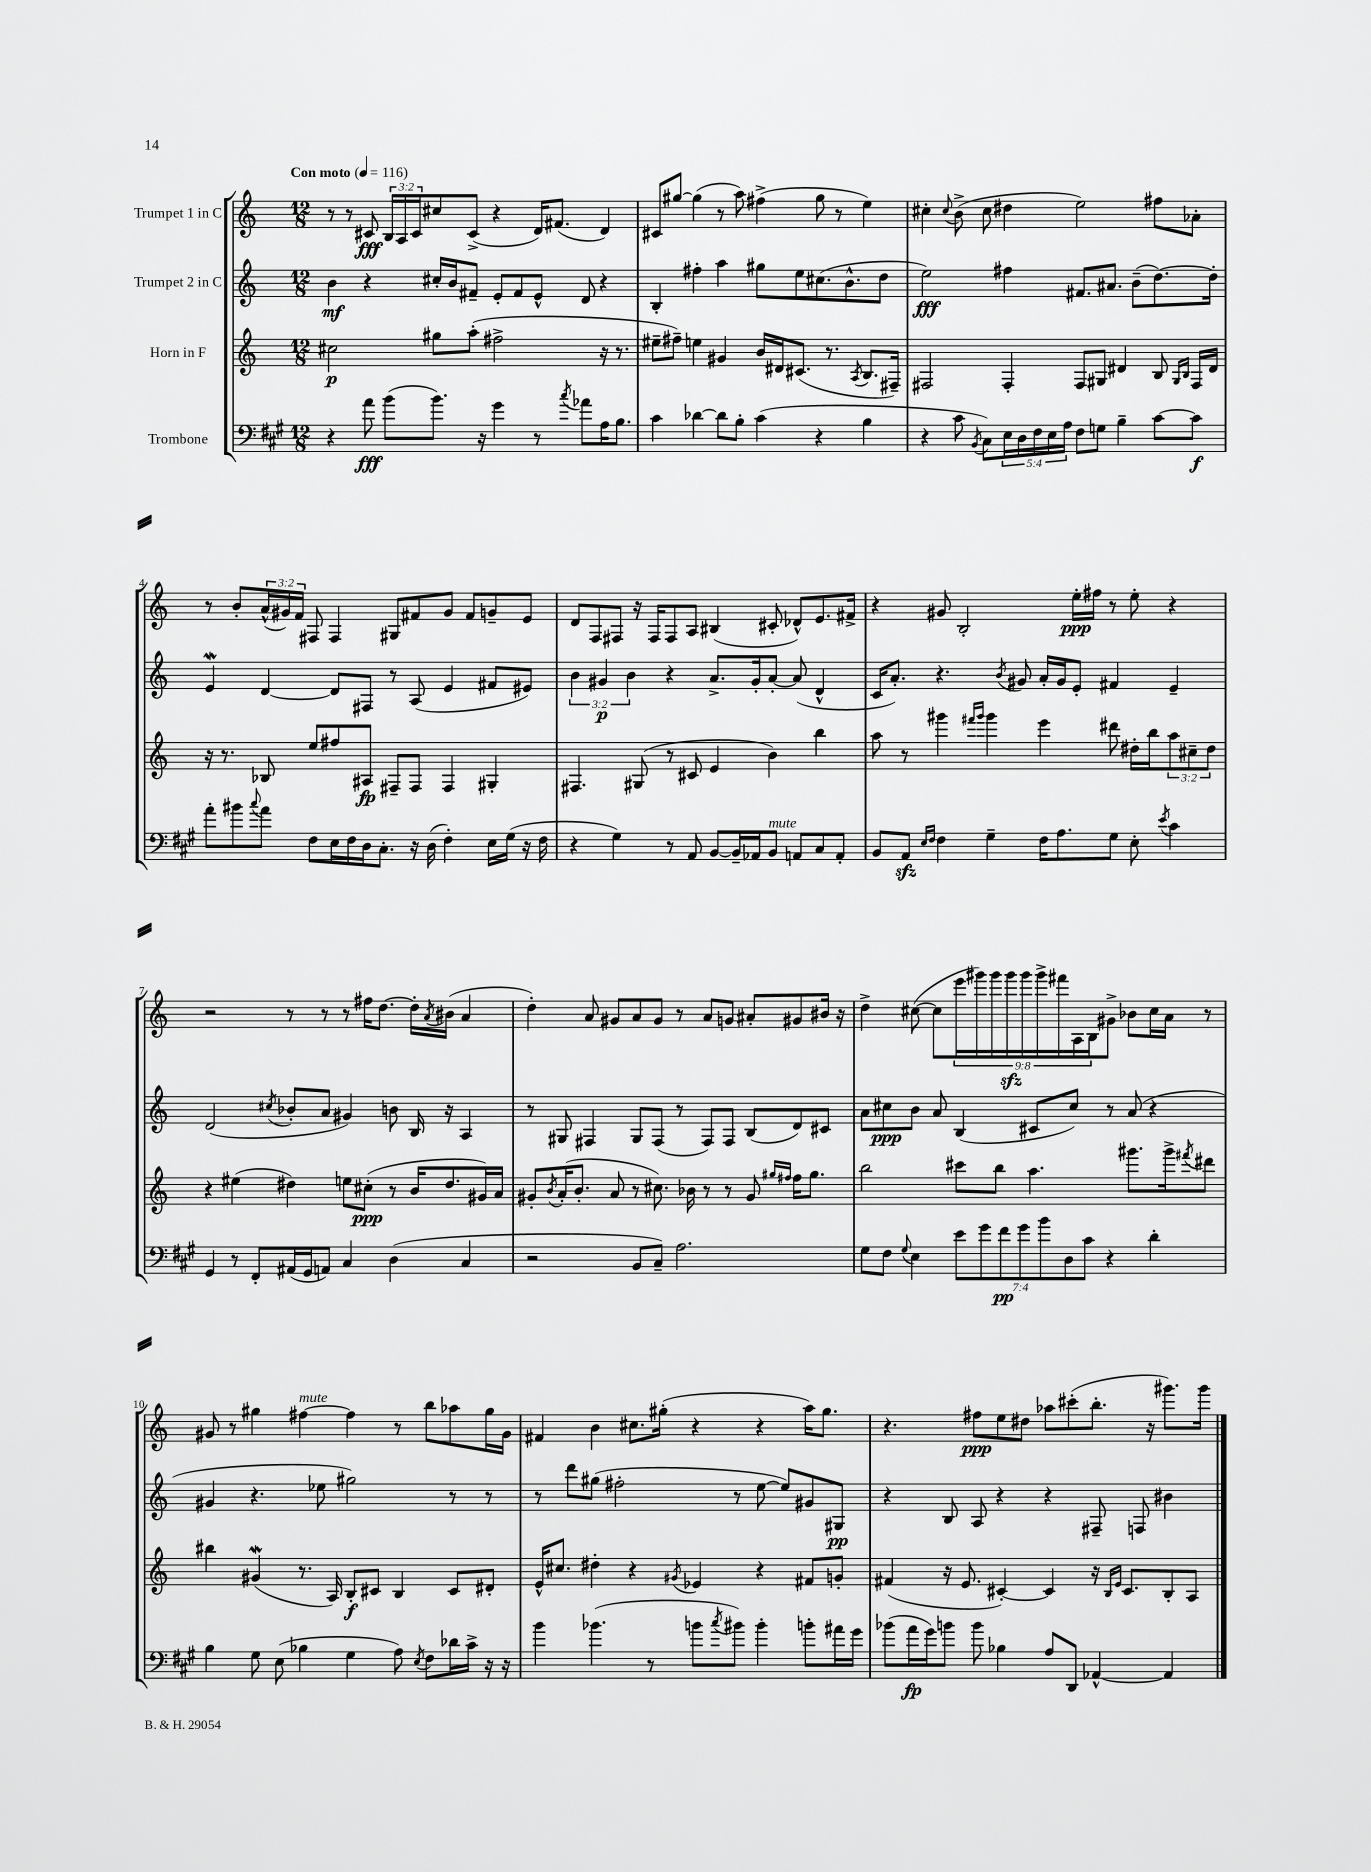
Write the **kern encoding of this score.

**kern	**kern	**kern	**kern
*staff4	*staff3	*staff2	*staff1
*clefF4	*clefG2	*clefG2	*clefG2
*k[f#c#g#]	*k[]	*k[]	*k[]
*M12/8	*M12/8	*M12/8	*M12/8
*MM116	*MM116	*MM116	*MM116
4r	2cc#	4b	8r
.	.	.	8r
8a	.	4r	8c#
(8b	.	.	24B
.	.	.	24A
.	.	.	24c#
8.b)	8gg#	16cc#'	8cc#
.	.	16b	.
.	(8aa'	8f#~	(8c#^
16r	.	.	.
4g#	2ff#^	8e'	4r
.	.	8f#	.
8r	.	8e^^	16d)
.	.	.	(8.f#
8qcc#	.	.	.
8a-	.	8d	.
16A	16r	4r	4d)
8.B	8.r	.	.
=	=	=	=
4c#	8ee#~	4B'	8c#
.	8ff#~)	.	[8gg#
[4d-	4ee	4ff#'	(4gg#]
8d-]	4g#	4aa	8r
8B'	.	.	8aa)
(4c#	16b	8gg#	(4ff#^
.	16d#	.	.
.	(8.c#	8ee	.
4r	.	(8.cc#	8gg#
.	8.r	.	.
.	.	.	8r
.	.	8.b^^	.
.	8qA	.	.
4B	8.B	.	4ee)
.	.	8dd	.
.	16F#~)	.	.
=	=	=	=
4r	2F#	2ee)	4cc#'
.	.	.	8qqcc#
8c#	.	.	(8b^
8qBB	.	.	.
8C#)	.	.	8cc#
20E	4F#'	4ff#	4dd#
20D	.	.	.
20F#	.	.	.
20E	.	.	.
20A	.	.	.
8F#	8F#	8.f#	2ee)
8G	8G#	.	.
.	.	8.a#	.
4B~	4d#	.	.
.	.	(8b~	.
[8c#	8B	[8.dd)	8ff#
.	16qqG#	.	.
.	16qqB	.	.
8c#]	16F#	.	8a-'
.	16d#	16dd']	.
=	=	=	=
8a'	16r	4e	8r
.	8.r	.	.
8b#	.	.	8b'
8qqcc#	.	.	.
8a	8B-	[4d	(24a^^
.	.	.	24g#)
.	.	.	24f
8F#	8ee	.	8F#
16E	8ff#	8d]	4F#
16F#	.	.	.
16D	8A#	8F#	.
8.C#'	.	.	.
.	8F#~	8r	8G#
16r	8F#	(8A	8f#
(16D	.	.	.
4F#')	4F#	4e	8g#
.	.	.	8f#
16E	4G#'	8f#	8g~
(16G#	.	.	.
16r	.	8e#)	8e
16F#	.	.	.
=	=	=	=
4r	4.F#	6b	8d
.	.	.	8F
.	.	6g#	.
4G#)	.	.	8F#
.	.	6b	.
.	(8G#	.	16r
.	.	.	16F#
8r	8r	4r	8F#
8AA	8c#	.	8A
[8BB	4e	8.a^	(4B#
16BB~]	.	.	.
16AA-	.	16g#'	.
8BB	4b)	[8a'	8c#'
8AA	.	(8a]	8d-^^)
8C#	4bb	4d^^	8.e
8AA'	.	.	.
.	.	.	16f#^
=	=	=	=
8BB	8aa	16c	4r
.	.	8.a')	.
8AA	8r	.	.
16qqE	.	.	.
16qqF#	.	.	.
4F#	4ggg#	4.r	8g#
.	.	.	2B'
.	16qqfff#	.	.
.	16qqggg#	.	.
4G#~	4ggg#	.	.
.	.	8qb	.
.	.	8g#	.
16F#	4eee	16a'	.
8.A	.	16g#	.
.	.	8e'	16ee'
.	.	.	16ff#
8G#	8ddd#	4f#	8r
8E'	16dd#'	.	8ee'
.	16bb	.	.
8qe	.	.	.
4c#	12aa	4e~	4r
.	12cc#~	.	.
.	12dd#	.	.
=	=	=	=
4GG#	4r	(2d	2r
8r	(4ee#	.	.
8FF#'	.	.	.
.	.	8qcc#	.
(16AA#	4dd#)	8b-'	8r
16GG#	.	.	.
8AA)	.	8a	8r
4C#	8ee	4g#)	8r
.	(8cc#'	.	16ff#
.	.	.	[8.dd
(4D	8r	8b	.
.	16b	16B	16dd']
.	.	.	8qa
.	8.dd#	16r	(16b#
4C#	.	4A	4a
.	16g#)	.	.
.	16a	.	.
=	=	=	=
2r	8g#'	8r	4dd')
.	8qb	.	.
.	(16a'	8G#	.
.	8.b'	.	.
.	.	4F#	8a
.	8a	.	8g#
8BB	8r	8G#	8a
8C#~)	8.cc#)	(8F#	8g#
2.A	.	8r	8r
.	16b-	.	.
.	8r	8F#)	8a
.	8r	8F#	8g
.	8g#	(8B	8a#'
.	16qqgg#	.	.
.	16qqff#	.	.
.	16ff#	8d)	8g#
.	8.gg#	.	.
.	.	8c#	16b#
.	.	.	16r
=	=	=	=
8G#	2bb	8a	4dd^
8F#	.	8cc#	.
8qqG#	.	.	.
4E	.	8b	([8cc#
.	.	8a	8cc#]
14e	8ccc#	(4B	18eee
.	.	.	18ggg#)
14g#	.	.	.
.	.	.	18ggg#
.	8bb	.	.
14f#	.	.	.
.	.	.	18ggg#
14g#	.	.	.
.	.	.	18ggg#
.	4.aa	8c#	.
.	.	.	18ggg#^
14b	.	.	.
.	.	.	18fff#
14D	.	.	.
.	.	8cc#)	.
.	.	.	18A
14c#	.	.	.
.	.	.	18B
4r	.	8r	8g#^
.	8.ggg#	(8a	8b-
4d'	.	4r	16cc#
.	16ggg#^	.	16a
.	8qfff#	.	.
.	8ddd#	.	8r
=	=	=	=
4B	4bb#	4g#	8g#
.	.	.	8r
8G#	(4g#	4.r	4gg#
(8E	.	.	.
4B-	8.r	.	[4ff#
.	.	8ee-	.
.	16A)	.	.
4G#	8B'	2gg#)	4ff#]
.	8c#	.	.
8A)	4B	.	8r
8qE	.	.	.
8F#	.	.	8bb
16d-	8c#	8r	8aa-
16c#^	.	.	.
16r	8d#'	8r	16gg#
16r	.	.	16g#
=	=	=	=
4b	16e^^	8r	4f#
.	8.cc#	.	.
.	.	8ddd	.
(4.b-	4dd#'	(8gg#	4b
.	.	2ff#'	.
.	4r	.	8.cc#
8r	.	.	.
.	.	.	(16gg#'
.	8qg#	.	.
8b	4e-	.	4r
8qcc#	.	.	.
8b#)	.	8r	.
4b#'	4r	[8ee	4r
.	.	8ee])	.
8b'	8f#	8g#	16aa)
.	.	.	8.gg#
16a#	8g'	8G#	.
16g#	.	.	.
=	=	=	=
(8b-	(4f#	4r	4.r
16a	.	.	.
16g#)	.	.	.
8b	16r	8B	.
.	8.e	.	.
8b	.	8A	8ff#
4B-	[4c#')	4r	8ee
.	.	.	8dd#
8A	4c#]	4r	8aa-
8DD	.	.	(8ccc#'
[4AA-^^	16r	8F#~	8.bb'
.	16qqB	.	.
.	16qqe	.	.
.	8.c#	.	.
.	.	8F	.
.	.	.	16r
4AA-]	8B'	4b#	8.ggg#)
.	8A	.	.
.	.	.	16ggg#
==	==	==	==
*-	*-	*-	*-
